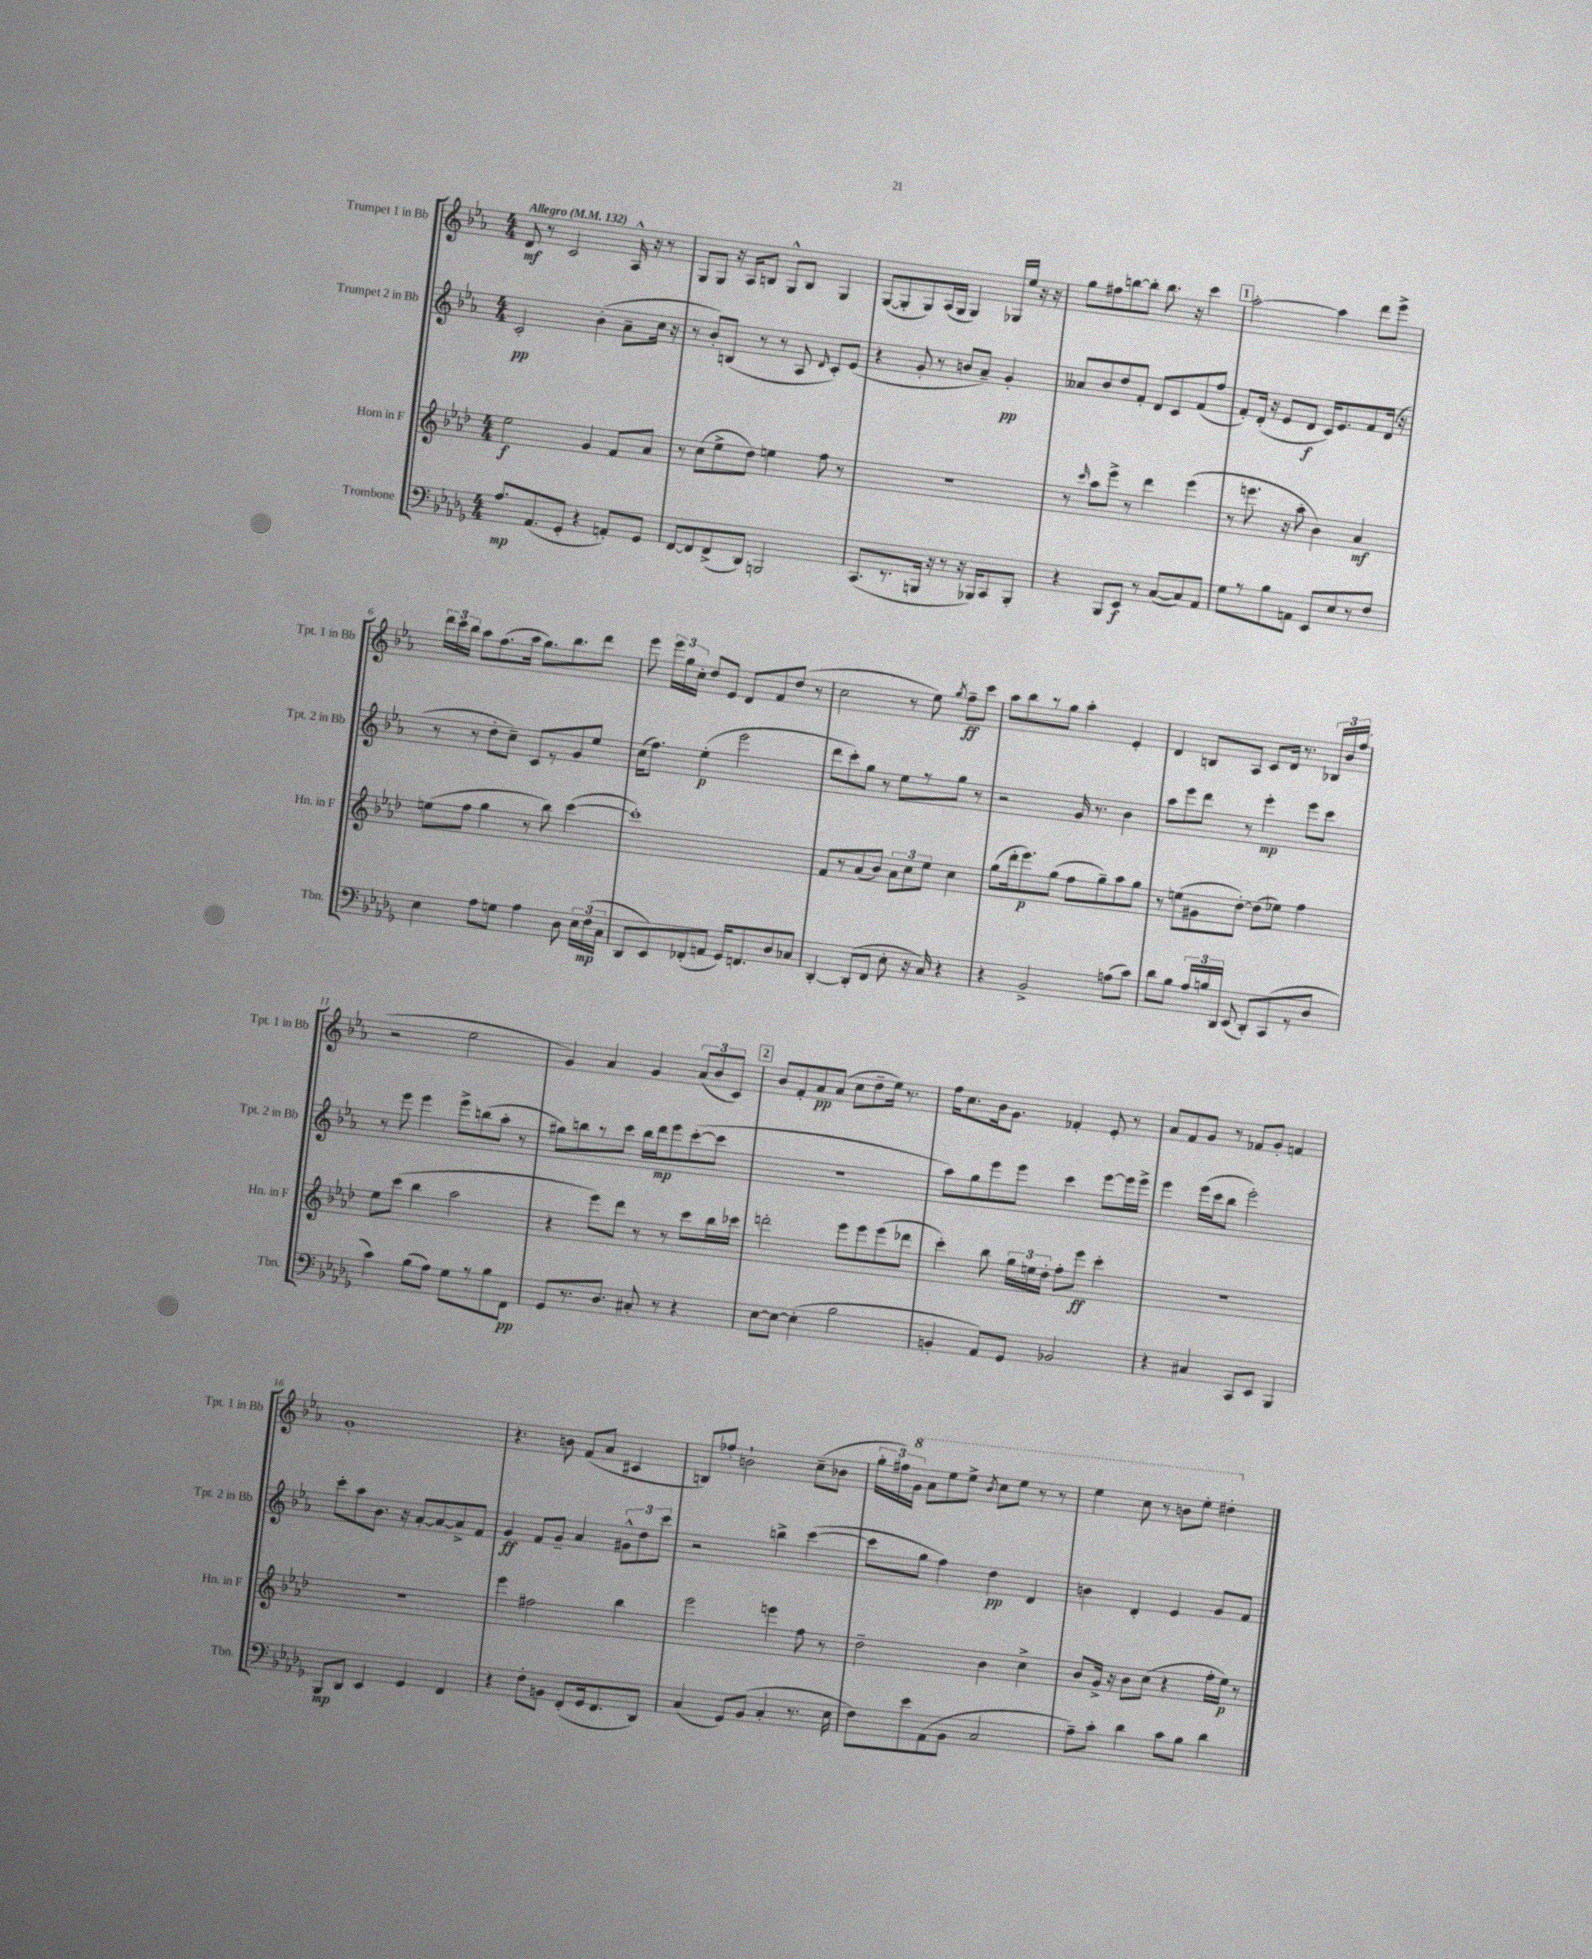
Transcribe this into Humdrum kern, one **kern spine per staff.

**kern	**dynam	**kern	**dynam	**kern	**dynam	**kern	**dynam
*part4	*part4	*part3	*part3	*part2	*part2	*part1	*part1
*staff4	*staff4	*staff3	*staff3	*staff2	*staff2	*staff1	*staff1
*I"Trombone	*	*I"Horn in F	*	*I"Trumpet 2 in Bb	*	*I"Trumpet 1 in Bb	*
*I'Tbn.	*	*I'Hn. in F	*	*I'Tpt. 2 in Bb	*	*I'Tpt. 1 in Bb	*
*clefF4	*	*clefG2	*	*clefG2	*	*clefG2	*
*k[b-e-a-d-g-]	*	*k[b-e-a-d-]	*	*k[b-e-a-]	*	*k[b-e-a-]	*
*M4/4	*	*M4/4	*	*M4/4	*	*M4/4	*
*MM132	*	*MM132	*	*MM132	*	*MM132	*
=1	=1	=1	=1	=1	=1	=1	=1
!	!	!	!	!	!	!LO:TX:a:B:t=Allegro	!
8.A-/L	mp	2ee-\	f	2c'/	pp	8d/	mf
.	.	.	.	.	.	8r	.
(8.AA-/	.	.	.	.	.	.	.
.	.	.	.	.	.	2c/	.
8GG-'/J	.	.	.	.	.	.	.
4r	.	4g/	.	(4b-'\	.	.	.
8AAn'/L)	.	8f/L	.	8a-~\L	.	16A-^^/	.
.	.	.	.	.	.	16r	.
8GG-/J	.	8a-/J	.	16cc\Jk	.	8r	.
.	.	.	.	16r	.	.	.
=2	=2	=2	=2	=2	=2	=2	=2
[8FF/L	.	8r	.	8r	.	8G/L	.
8FF/]	.	(8cc\L	.	8b-'/L)	.	8G/J	.
(8FF^/	.	8ee-^\	.	(8Bn/J	.	16r	.
.	.	.	.	.	.	16A-/KL	.
8DD-/J)	.	8dd-\J)	.	8r	.	8Bn/J	.
2BBBn/	.	4een\	.	8r	.	8G^^/L	.
.	.	.	.	8A-/	.	8B/J	.
.	.	.	.	16qqd/	.	.	.
.	.	8ff\	.	8c'/L)	.	4G/	.
.	.	8r	.	(8e-/J	.	.	.
=3	=3	=3	=3	=3	=3	=3	=3
(8.CC/L	.	1r	.	4r	.	([8G/L	.
.	.	.	.	.	.	8G'/]	.
8.r	.	.	.	.	.	.	.
.	.	.	.	8g'/	.	8G/)	.
16BBBn/Jk	.	.	.	8r	.	(16A-/L	.
16r	.	.	.	.	.	16G/JJ	.
8r	.	.	.	8bn/L	.	4G/)	.
16r	.	.	.	8a-~/J)	.	.	.
16BBB-X/KL)	.	.	.	.	.	.	.
8CC/	.	.	.	4g'/	pp	16G-X/LL	.
.	.	.	.	.	.	16ee-/JJ	.
8BBB-'/J	.	.	.	.	.	16r	.
.	.	.	.	.	.	16r	.
=4	=4	=4	=4	=4	=4	=4	=4
4r	.	8r	.	8a--X/L	.	8gg\L	.
.	.	16qqccc/	.	.	.	.	.
.	.	8aa-\L	.	8b-/	.	8ff#X\	.
8BBB-/L	.	8eee-^\J	.	8dd/	.	[8bbn\	.
8EE-/J	f	8r	.	8f'/J	.	8bb'\J]	.
8r	.	4ddd-\	.	8d/L	.	8.bb\	.
([8C/L	.	.	.	8c/	.	.	.
.	.	.	.	.	.	16r	.
8C/])	.	(4eee-\	.	(8f/	.	4ccc\	.
8AA-/J	.	.	.	8ff/J	.	.	.
!!LO:REH:place=s1:t=1
=5	=5	=5	=5	=5	=5	=5	=5
8G-\L	.	8r	.	8f'/L)	.	[2aa-'\	.
8r	.	8.eeen\	.	(16d'/Jk	.	.	.
.	.	.	.	16r	.	.	.
8B-\	.	.	.	8e-/L	.	.	.
.	.	16r	.	.	.	.	.
8AAn\J	.	8aa-'\	.	8d/J	f	.	.
8EE-/L	.	4b-\)	.	16c/KL)	.	4aa-\]	.
.	.	.	.	8.e-/	.	.	.
8E-/	.	.	.	.	.	.	.
8r	.	4a-/	mf	8f/	.	8ddd\L	.
8F/J	.	.	.	(16d/Jk	.	8eee-^\J	.
.	.	.	.	16r	.	.	.
!!LO:LB:g=z
=6	=6	=6	=6	=6	=6	=6	=6
4E-\	.	(8een\L	.	8r	.	24ddd\LL	.
.	.	.	.	.	.	24ccc\	.
.	.	.	.	.	.	24bb-\JJ	.
.	.	8ff\J	.	8r	.	8aa-\L	.
8A-\L	.	4gg\	.	8dd'\L	.	(8.ff\	.
8Gn\J	.	.	.	8cc~\J)	.	.	.
.	.	.	.	.	.	16aa-\Jk	.
4A-\	.	8r	.	8c/L	.	8.gg\L)	.
.	.	8bb-\)	.	8r	.	.	.
.	.	.	.	.	.	8.bb-\	.
8D-\	.	([4ccc\	.	8g/	.	.	.
24E-\LL	.	.	.	8ee-/J	.	8ddd\J	.
(24F\	mp	.	.	.	.	.	.
24C\JJ	.	.	.	.	.	.	.
=7	=7	=7	=7	=7	=7	=7	=7
8DD-/L	.	1ccc'])	.	(16cc\KL	.	8eee-\	.
.	.	.	.	8.ff\J)	.	.	.
8EE-/)	.	.	.	.	.	24eee-\LL	.
.	.	.	.	.	.	24gg\	.
.	.	.	.	.	.	24cc'\JJ	.
(8FF-X'/	.	.	.	(4ee-'\	p	8dd/L	.
8AAn/J	.	.	.	.	.	8e-/J	.
16GG-/KL)	.	.	.	2eee-\	.	8d/L	.
8.FFn/	.	.	.	.	.	.	.
.	.	.	.	.	.	8f/	.
8D-/	.	.	.	.	.	(8dd/J	.
8C-X/J	.	.	.	.	.	8r	.
=8	=8	=8	=8	=8	=8	=8	=8
[4DD-'/	.	8f/L	.	8ddd\L	.	2cc\	.
.	.	8r	.	8ccc'\)	.	.	.
(8DD-'/L]	.	(8a-/	.	8gg\J	.	.	.
8FF/J	.	8b-/J)	.	8r	.	.	.
8E-'\	.	12a-\L	.	8ee-\L	.	8r	.
.	.	12cc\	.	.	.	.	.
16r	.	.	.	8r	.	8ee-\)	.
.	.	12ee-\J	.	.	.	.	.
16C/)	.	.	.	.	.	.	.
.	.	.	.	.	.	8qgg/	.
4r	.	4cc\	.	8gg\J	.	8ff~\L	ff
.	.	.	.	8r	.	8ccc\J	.
=9	=9	=9	=9	=9	=9	=9	=9
4r	.	(8gg\L	.	2r	.	8aa-\L	.
.	.	16ddd-'\k	.	.	.	8bb-\	.
.	.	8.eee-\)	p	.	.	.	.
2BB-^/	.	.	.	.	.	8r	.
.	.	(8gg\J	.	.	.	8gg\J	.
.	.	8ff\L	.	16g/	.	4aa-'\	.
.	.	.	.	8.r	.	.	.
.	.	8gg~\)	.	.	.	.	.
(8An\L	.	8aa-\	.	4b-\	.	4e-'/	.
8c\J)	.	8gg\J	.	.	.	.	.
=10	=10	=10	=10	=10	=10	=10	=10
8d-\L	.	8r	.	8aa-\L	.	4d/	.
8B-\J	.	(8een\L	.	8eee-\	.	.	.
24A-/LL	.	8g#X\	.	8ddd\J	.	8Bn/L	.
24Bn/	.	.	.	.	.	.	.
24DD-/JJ	.	.	.	.	.	.	.
(8EE-/	.	[8dd-'\J)	.	8r	.	8A-/J	.
8DD-'/L)	.	(8dd-\L]	.	4eee-'\	mp	8c/L	.
(8CC/	.	8ee-X\J)	.	.	.	16d/Jk	.
.	.	.	.	.	.	8.r	.
8r	.	4ff\	.	8eee-\L	.	.	.
8D-/J	.	.	.	8ccc\J	.	24B-X/LL	.
.	.	.	.	.	.	24b-/	.
.	.	.	.	.	.	(24ff/JJ	.
!!LO:LB:g=z
=11	=11	=11	=11	=11	=11	=11	=11
4c\)	.	8ee-\L	.	8r	.	2r	.
.	.	(8ccc\J	.	8eee-\	.	.	.
(8B-\L	.	4bb-\	.	4eee-\	.	.	.
8A-\J)	.	.	.	.	.	.	.
8G-\L	.	2aa-\	.	8eee-^\L	.	2ee-\	.
8r	.	.	.	(8bbn\	.	.	.
8B-\	.	.	.	8aa-'\J	.	.	.
8FF\J	pp	.	.	8r	.	.	.
=12	=12	=12	=12	=12	=12	=12	=12
8GG-/L	.	4r	.	8gg#X\L)	.	4g/)	.
8.r	.	.	.	8bbn\	.	.	.
.	.	8eee-\L)	.	8r	.	4a-/	.
8.D-/J	.	.	.	.	.	.	.
.	.	8ddd-\J	.	8ccc\J	.	.	.
8C#X'/	.	8r	.	16bb\LL	.	4g/	.
.	.	.	.	16ddd\J	mp	.	.
8r	.	8r	.	8eee-\	.	.	.
4r	.	8ccc\L	.	([8ccc'\	.	(12a-/L	.
.	.	.	.	.	.	12b-/	.
.	.	16bb-\L	.	8ccc\J]	.	.	.
.	.	.	.	.	.	12c/J)	.
.	.	16ccc-X\JJ	.	.	.	.	.
!!LO:REH:place=s1:t=2
=13	=13	=13	=13	=13	=13	=13	=13
[8E-\L	.	2dddn'\	.	1r	.	8b-/L	.
8E-\J_	.	.	.	.	.	8f'/	.
(4E-'\]	.	.	.	.	.	8a-/	pp
.	.	.	.	.	.	(8a-/J	.
2B-\	.	8eee-\L	.	.	.	8cc\L	.
.	.	8eee-\	.	.	.	8dd~\	.
.	.	(8eee-\	.	.	.	16ee-\Jk)	.
.	.	.	.	.	.	8.r	.
.	.	8ddd-X\J	.	.	.	.	.
=14	=14	=14	=14	=14	=14	=14	=14
4BBn'/	.	4ccc'\)	.	8aa-\L)	.	16ff\KL	.
.	.	.	.	.	.	8.cc\	.
.	.	.	.	8gg\	.	.	.
8AA-/L)	.	8bb-\	.	8eee-\	.	16b-\k	.
.	.	.	.	.	.	8.g\J	.
8GG-/J	.	24gg\LL	.	8eee-\J	.	.	.
.	.	24een\	.	.	.	.	.
.	.	24dd-'\JJ	.	.	.	.	.
2BB-X/	.	8ff'\L	.	4ccc\	.	4f-X'/	.
.	.	8eee-\J	ff	.	.	.	.
.	.	4ccc'\	.	[8eee-\L	.	8e-'/	.
.	.	.	.	16eee-\L]	.	8r	.
.	.	.	.	16eee-^\JJ	.	.	.
=15	=15	=15	=15	=15	=15	=15	=15
4r	.	1r	.	4eee-\	.	8a-/L	.
.	.	.	.	.	.	8f/	.
4C#X/	.	.	.	(16eee-\LL	.	8g/J	.
.	.	.	.	16ccc\J	.	.	.
.	.	.	.	8bb-\J	.	8r	.
8CC/L	.	.	.	2eee-'\)	.	8f-X/L	.
8EE-/J	.	.	.	.	.	8g'/J	.
4BBB-/	.	.	.	.	.	4fn/	.
!!LO:LB:g=z
=16	=16	=16	=16	=16	=16	=16	=16
8BBB-/L	mp	1r	.	8ccc'\L	.	1g'	.
8DD-/J	.	.	.	8aa-\	.	.	.
4EE-/	.	.	.	8.b-\J	.	.	.
.	.	.	.	16r	.	.	.
4GG-/	.	.	.	[8a-'/L	.	.	.
.	.	.	.	8a-/_	.	.	.
4FF/	.	.	.	8a-^/]	.	.	.
.	.	.	.	8f/J	.	.	.
=17	=17	=17	=17	=17	=17	=17	=17
4r	.	4eee-\	.	4g/	ff	4.r	.
8F'\L	.	2ff#X\	.	8f/L	.	.	.
8BBn\J	.	.	.	8g~/J	.	8bn\	.
(8FF'/L	.	.	.	4a-/	.	(8f/L	.
16GG-/k	.	.	.	.	.	8a-/J	.
8.FF/	.	.	.	.	.	.	.
.	.	4bb-\	.	12g#X^^\L	.	4c#X/	.
.	.	.	.	12dd\	.	.	.
8DD-/J)	.	.	.	.	.	.	.
.	.	.	.	12ccc\J	.	.	.
=18	=18	=18	=18	=18	=18	=18	=18
(4C/	.	2eee-\	.	2r	.	8Bn/L)	.
.	.	.	.	.	.	8ff-X'/J	.
8GG-/L)	.	.	.	.	.	2bn`\	.
(8BB-/J	.	.	.	.	.	.	.
4C'/	.	4eeen\	.	4bbn^\	.	.	.
8.r	.	8ff\	.	([4ccc\	.	(8cc~\L	.
.	.	8r	.	.	.	8b-X\J	.
16E-\	.	.	.	.	.	.	.
=19	=19	=19	=19	=19	=19	=19	=19
8F\L)	.	2dd-~\	.	8ccc\L]	.	24gg'\LL	.
.	.	.	.	.	.	24ff#X\)	.
*	*	*	*	*	*	*8va	*
.	.	.	.	.	.	24gg\JJ	.
8e-\	.	.	.	8gg\J	.	8aa-\L	.
(8AA-\	.	.	.	4ff\)	.	8eee-\	.
8BB-\J	.	.	.	.	.	8eee-^\J	.
.	.	.	.	.	.	8qbb-/	.
2C/	.	4b-\	.	4dd\	pp	8ccc\L	.
.	.	.	.	.	.	8eee-\J	.
.	.	4cc^\	.	4d/	.	8r	.
.	.	.	.	.	.	8r	.
=20	=20	=20	=20	=20	=20	=20	=20
8A-~\L)	.	8b-/L	.	4bn\	.	4eee-\	.
8c'\J	.	16g^/Jk	.	.	.	.	.
.	.	16r	.	.	.	.	.
4d-\	.	8b-\L	.	4d'/	.	8ccc\	.
.	.	(8cc\J	.	.	.	8r	.
8c\L	.	4r	.	4e-/	.	8bbn\L	.
8B-\J	.	.	.	.	.	8eee-'\J	.
4d-\	.	16ff'\LL	.	8g/L	.	4ddd#X'\	.
.	.	16ee-\JJ)	p	.	.	.	.
.	.	8r	.	8f/J	.	.	.
*	*	*	*	*	*	*X8va	*
==	==	==	==	==	==	==	==
*-	*-	*-	*-	*-	*-	*-	*-
